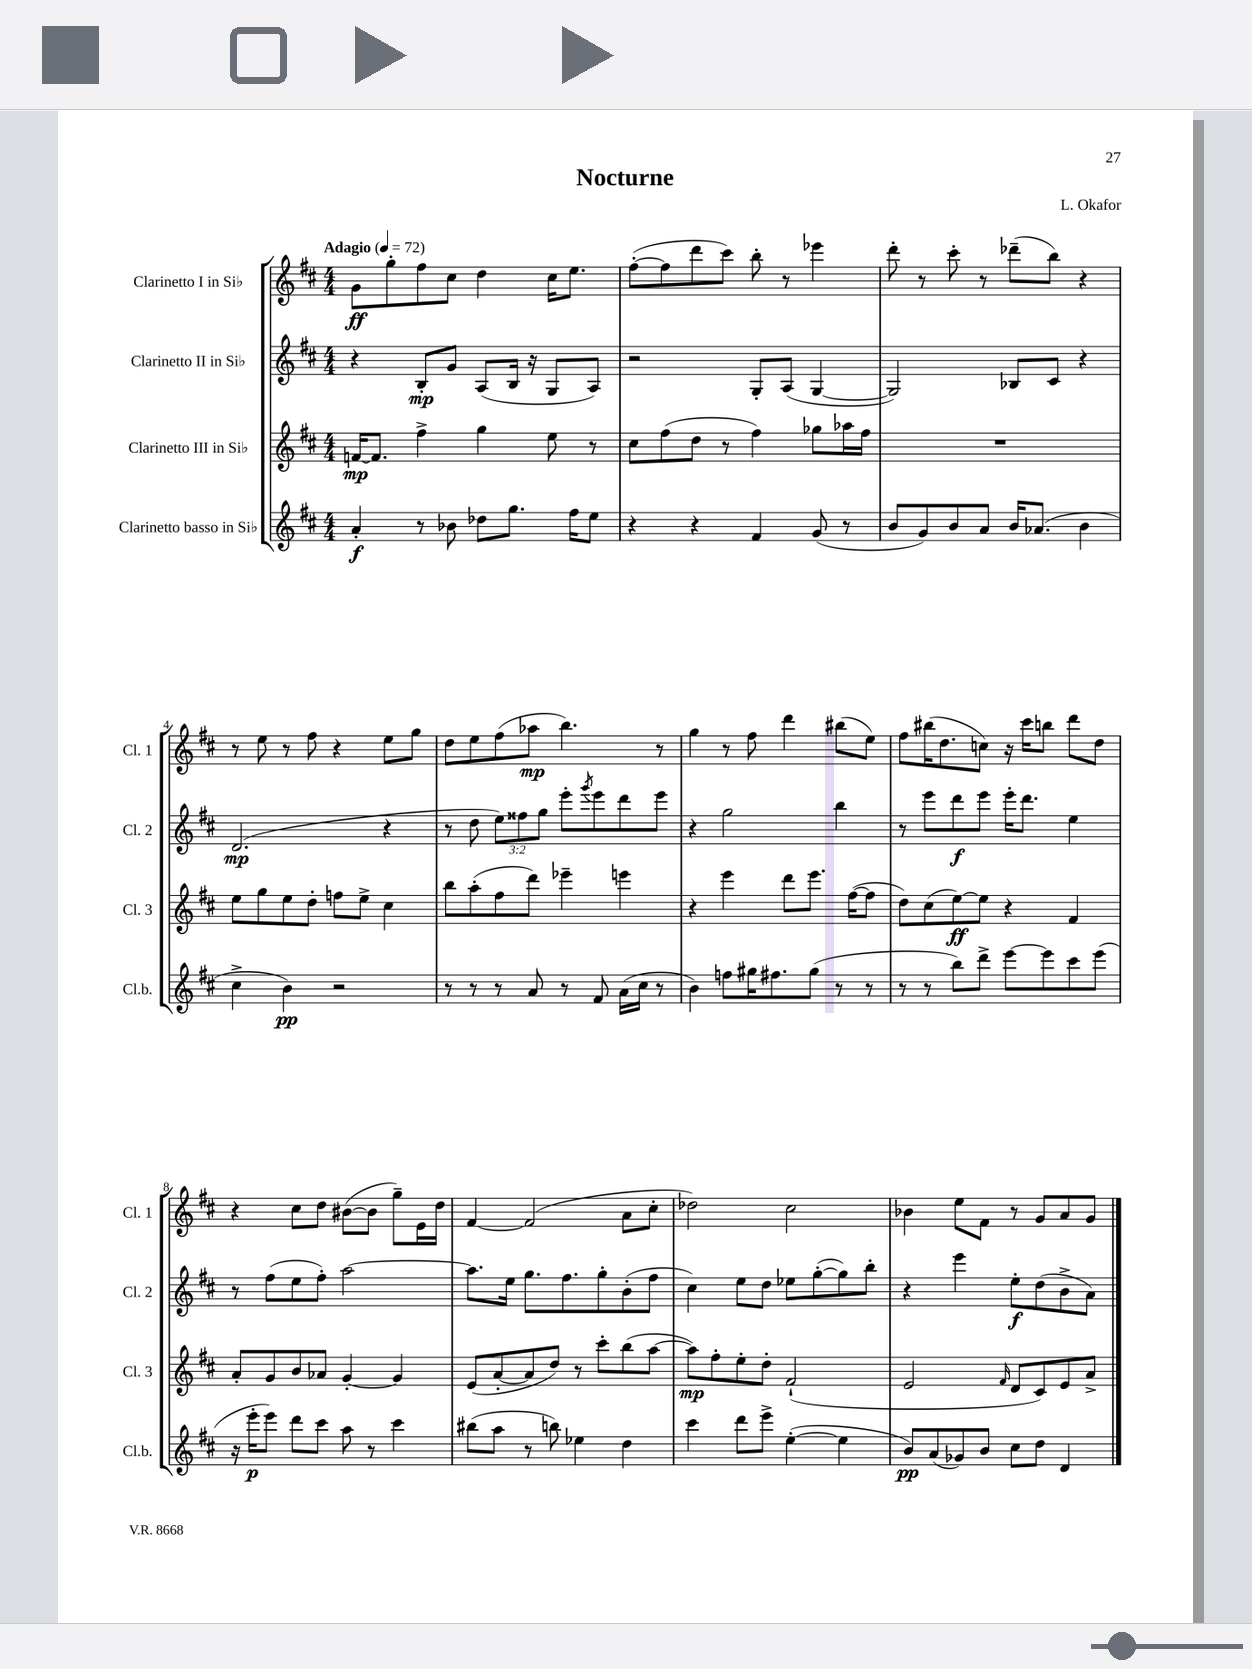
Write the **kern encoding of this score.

**kern	**dynam	**kern	**dynam	**kern	**dynam	**kern	**dynam
*part4	*part4	*part3	*part3	*part2	*part2	*part1	*part1
*staff4	*staff4	*staff3	*staff3	*staff2	*staff2	*staff1	*staff1
*I"Clarinetto basso in Si♭	*	*I"Clarinetto III in Si♭	*	*I"Clarinetto II in Si♭	*	*I"Clarinetto I in Si♭	*
*I'Cl.b.	*	*I'Cl. 3	*	*I'Cl. 2	*	*I'Cl. 1	*
*clefG2	*	*clefG2	*	*clefG2	*	*clefG2	*
*k[f#c#]	*	*k[f#c#]	*	*k[f#c#]	*	*k[f#c#]	*
*M4/4	*	*M4/4	*	*M4/4	*	*M4/4	*
*MM72	*	*MM72	*	*MM72	*	*MM72	*
=1	=1	=1	=1	=1	=1	=1	=1
!	!	!	!	!	!	!LO:TX:a:B:t=Adagio	!
4a'/	f	[16fn/KL	mp	4r	.	8g\L	ff
.	.	8.f/J]	.	.	.	.	.
.	.	.	.	.	.	8gg'\	.
8r	.	4ff#^\	.	8B'/L	mp	8ff#\	.
8b-X\	.	.	.	8g/J	.	8cc#\J	.
8dd-X\L	.	4gg\	.	(8A/L	.	4dd\	.
8.gg\J	.	.	.	16B/Jk	.	.	.
.	.	.	.	16r	.	.	.
.	.	8ee\	.	8G/L	.	16cc#\KL	.
16ff#\KL	.	.	.	.	.	8.ee\J	.
8ee\J	.	8r	.	8A/J)	.	.	.
=2	=2	=2	=2	=2	=2	=2	=2
4r	.	8cc#\L	.	2r	.	([8ff#'\L	.
.	.	(8ff#\	.	.	.	8ff#\]	.
4r	.	8dd\J	.	.	.	8ddd\	.
.	.	8r	.	.	.	8ccc#\J)	.
4f#/	.	4ff#\)	.	8G'/L	.	8bb'\	.
.	.	.	.	(8A/J	.	8r	.
(8g/	.	8gg-X\L	.	[4G/	.	4eee-X\	.
8r	.	16aa-X\L	.	.	.	.	.
.	.	16ff#\JJ	.	.	.	.	.
=3	=3	=3	=3	=3	=3	=3	=3
8b/L	.	1r	.	2G/])	.	8ddd'\	.
8g/)	.	.	.	.	.	8r	.
8b/	.	.	.	.	.	8ccc#'\	.
8a/J	.	.	.	.	.	8r	.
16b/KL	.	.	.	8B-X/L	.	(8ddd-X~\L	.
(8.a-X/J	.	.	.	.	.	.	.
.	.	.	.	8c#/J	.	8bb\J)	.
4b\	.	.	.	4r	.	4r	.
!!LO:LB:g=z
=4	=4	=4	=4	=4	=4	=4	=4
4cc#^\	.	8ee\L	.	(2.d/	mp	8r	.
.	.	8gg\	.	.	.	8ee\	.
4b\)	pp	8ee\	.	.	.	8r	.
.	.	8dd'\J	.	.	.	8ff#\	.
2r	.	8ffn\L	.	.	.	4r	.
.	.	8ee^\J	.	.	.	.	.
.	.	4cc#\	.	4r	.	8ee\L	.
.	.	.	.	.	.	8gg\J	.
=5	=5	=5	=5	=5	=5	=5	=5
8r	.	8bb\L	.	8r	.	8dd\L	.
8r	.	(8aa'\	.	8dd\	.	8ee\	.
8r	.	8ff#\	.	12ee\L)	.	(8ff#\	.
.	.	.	.	12ff##X\	.	.	.
8a/	.	8ddd\J)	.	.	.	8aa-X\J	mp
.	.	.	.	12gg\J	.	.	.
8r	.	4eee-X~\	.	8eee'\L	.	4.bb\)	.
.	.	.	.	8qggg/	.	.	.
8f#/	.	.	.	8eee\	.	.	.
(16a\LL	.	4eeen\	.	8ddd\	.	.	.
16cc#\JJ	.	.	.	.	.	.	.
8r	.	.	.	8eee\J	.	8r	.
=6	=6	=6	=6	=6	=6	=6	=6
4b\)	.	4r	.	4r	.	4gg\	.
8ffn\L	.	4eee\	.	2gg\	.	8r	.
16gg#X\K	.	.	.	.	.	8ff#\	.
8.ff#X\	.	.	.	.	.	.	.
.	.	8ddd\L	.	.	.	4ddd\	.
(8gg#\J	.	8.eee\J	.	.	.	.	.
8r	.	.	.	4bb\	.	(8bb#X\L	.
.	.	([16ff#\KL	.	.	.	.	.
8r	.	8ff#\J]	.	.	.	8ee\J)	.
=7	=7	=7	=7	=7	=7	=7	=7
8r	.	8dd\L)	.	8r	.	8ff#\L	.
8r	.	(8cc#\	.	8eee\L	.	(16bb#X\K	.
.	.	.	.	.	.	8.dd\	.
8bb\L)	.	[8ee\)	ff	8ddd\	f	.	.
8ddd^\J	.	8ee\J]	.	8eee\J	.	8ccn\J)	.
[8eee\L	.	4r	.	16eee'\KL	.	16r	.
.	.	.	.	8.ddd\J	.	16ccc#\KL	.
8eee\]	.	.	.	.	.	8bbn\J	.
8ccc#\	.	4f#/	.	4ee\	.	8ddd\L	.
(8eee\J	.	.	.	.	.	8dd\J	.
!!LO:LB:g=z
=8	=8	=8	=8	=8	=8	=8	=8
16r	.	8a'/L	.	8r	.	4r	.
16eee'\KL	p	.	.	.	.	.	.
8eee\J)	.	8g/	.	(8ff#\L	.	.	.
8ddd\L	.	8b/	.	8ee\	.	8cc#\L	.
8ccc#\J	.	8a-X/J	.	8ff#'\J)	.	8dd\J	.
8aa\	.	[4g'/	.	[2aa\	.	([8b#X\L	.
8r	.	.	.	.	.	8b#\J]	.
4ccc#\	.	4g/]	.	.	.	8gg~\L)	.
.	.	.	.	.	.	16e\L	.
.	.	.	.	.	.	16dd\JJ	.
=9	=9	=9	=9	=9	=9	=9	=9
(8bb#X\L	.	(8e/L	.	8.aa\L]	.	[4f#/	.
8aa\J	.	[8a'/	.	.	.	.	.
.	.	.	.	16ee\Jk	.	.	.
8r	.	8a/]	.	8.gg\L	.	(2f#/]	.
8bbn\)	.	8dd/J)	.	.	.	.	.
.	.	.	.	8.ff#\	.	.	.
4ee-X\	.	8r	.	.	.	.	.
.	.	8ccc#'\L	.	8gg'\	.	.	.
4dd\	.	(8bb\	.	(8b'\	.	8a\L	.
.	.	[8aa\J	.	8ff#\J	.	8cc#'\J	.
=10	=10	=10	=10	=10	=10	=10	=10
4ccc#\	.	8aa\L])	mp	4cc#\)	.	2dd-X\)	.
.	.	8ff#'\	.	.	.	.	.
8ddd\L	.	8ee'\	.	8ee\L	.	.	.
8eee^\J	.	8dd'\J	.	8dd\J	.	.	.
([4ee'\	.	(2f#`/	.	8ee-X\L	.	2cc#\	.
.	.	.	.	([8gg'\	.	.	.
4ee\]	.	.	.	8gg\])	.	.	.
.	.	.	.	8bb'\J	.	.	.
=11	=11	=11	=11	=11	=11	=11	=11
8b/L)	pp	2e/	.	4r	.	4b-X\	.
(8a/	.	.	.	.	.	.	.
8g-X/)	.	.	.	4eee\	.	8ee\L	.
8b/J	.	.	.	.	.	8f#\J	.
.	.	16qqf#/	.	.	.	.	.
8cc#\L	.	8d/L	.	8ee'\L	f	8r	.
8dd\J	.	8c#/)	.	(8dd\	.	8g/L	.
4d/	.	8e/	.	8b^\	.	8a/	.
.	.	8a^/J	.	8a\J)	.	8g/J	.
==	==	==	==	==	==	==	==
*-	*-	*-	*-	*-	*-	*-	*-
